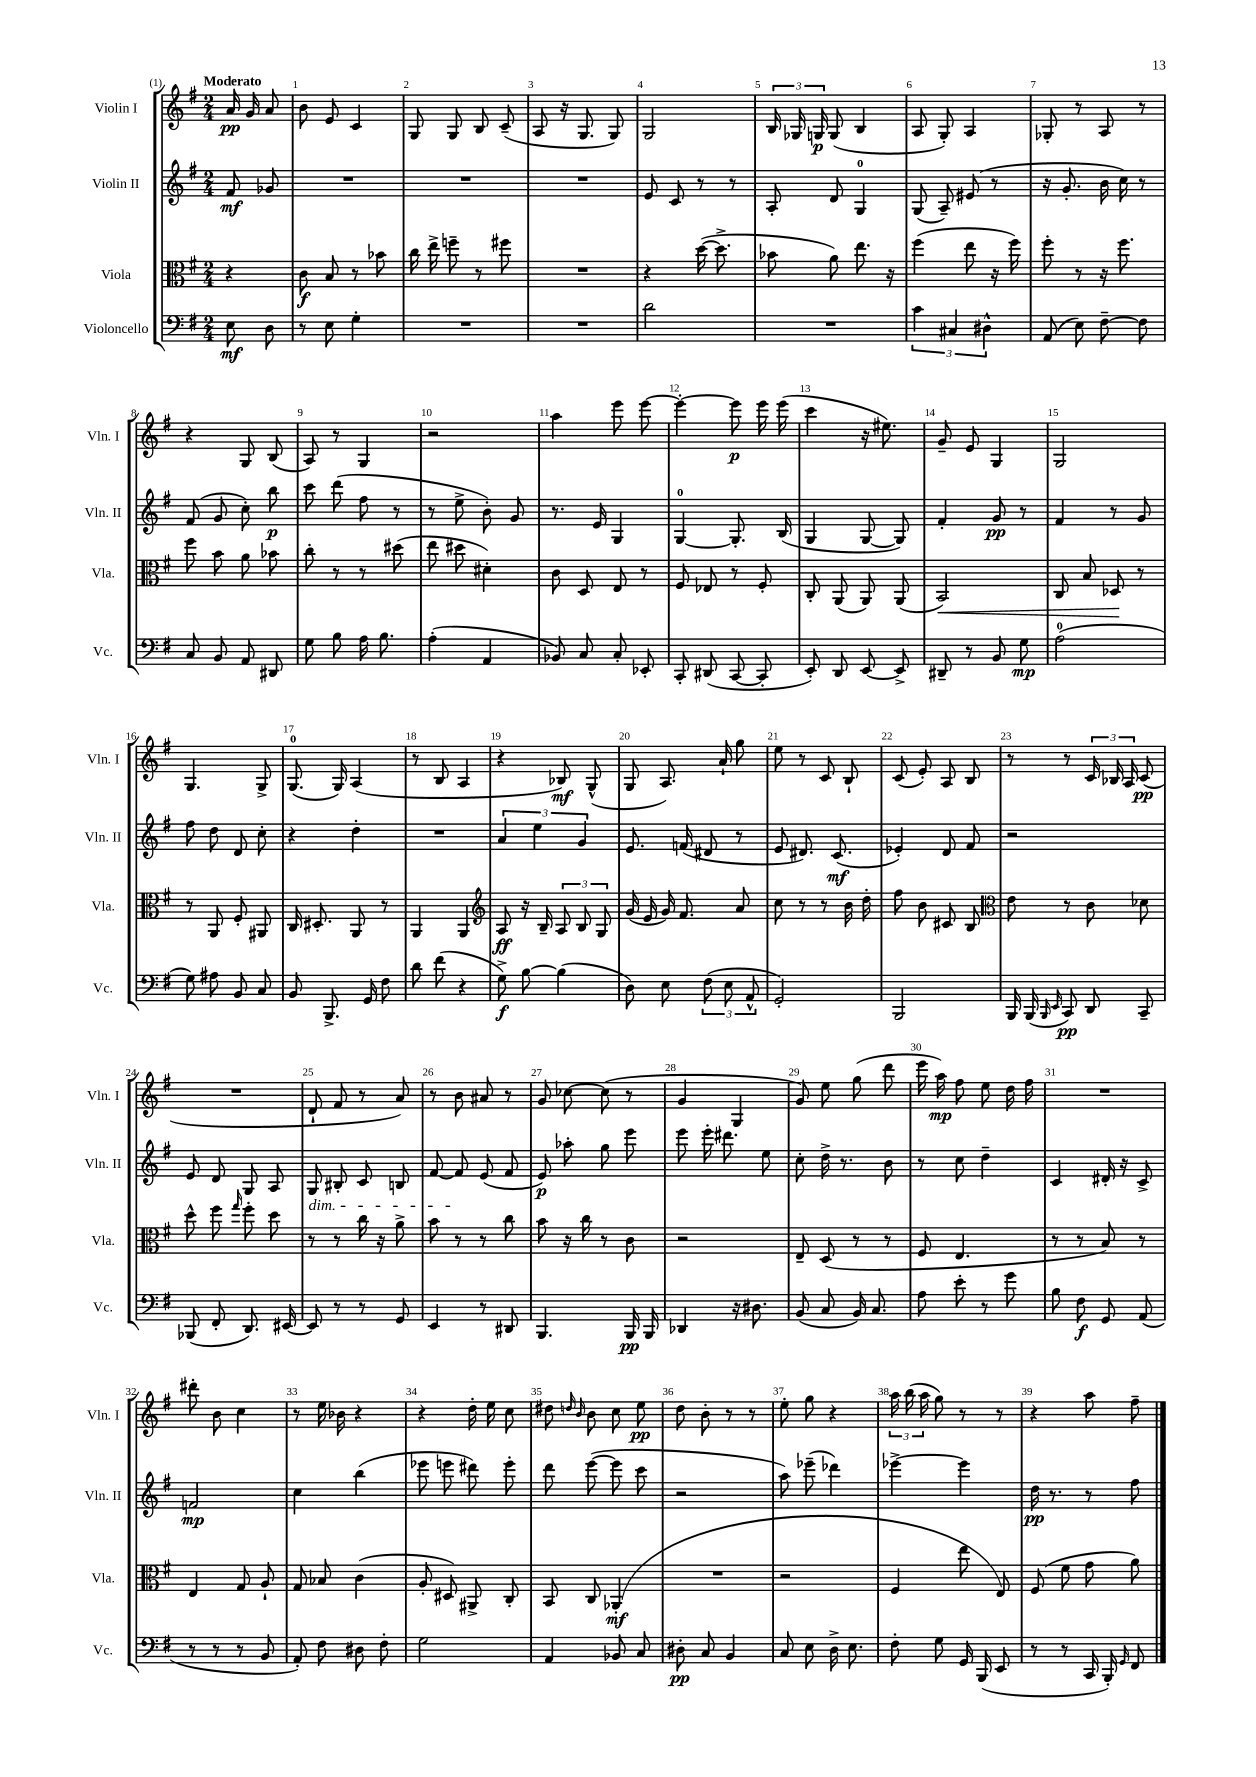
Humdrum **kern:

**kern	**dynam	**kern	**dynam	**kern	**dynam	**kern	**dynam
*part4	*part4	*part3	*part3	*part2	*part2	*part1	*part1
*staff4	*staff4	*staff3	*staff3	*staff2	*staff2	*staff1	*staff1
*I"Violoncello	*	*I"Viola	*	*I"Violin II	*	*I"Violin I	*
*I'Vc.	*	*I'Vla.	*	*I'Vln. II	*	*I'Vln. I	*
*clefF4	*	*clefC3	*	*clefG2	*	*clefG2	*
*k[f#]	*	*k[f#]	*	*k[f#]	*	*k[f#]	*
*M2/4	*	*M2/4	*	*M2/4	*	*M2/4	*
=	=	=	=	=	=	=	=
!	!	!	!	!	!	!LO:TX:a:B:t=Moderato	!
8E\	mf	4r	.	8f#/	mf	16a/	pp
.	.	.	.	.	.	16g/	.
8D\	.	.	.	8g-X/	.	8a/	.
=1	=1	=1	=1	=1	=1	=1	=1
8r	.	8c\	f	2r	.	8b\	.
8E\	.	8B/	.	.	.	8e/	.
4G'\	.	8r	.	.	.	4c/	.
.	.	8b-X\	.	.	.	.	.
=2	=2	=2	=2	=2	=2	=2	=2
2r	.	16cc\	.	2r	.	8G/	.
.	.	16ee^\	.	.	.	.	.
.	.	8ffn~\	.	.	.	8G/	.
.	.	8r	.	.	.	8B/	.
.	.	8ff#X\	.	.	.	(8c~/	.
=3	=3	=3	=3	=3	=3	=3	=3
2r	.	2r	.	2r	.	8A/	.
.	.	.	.	.	.	16r	.
.	.	.	.	.	.	8.G/	.
.	.	.	.	.	.	8G/)	.
=4	=4	=4	=4	=4	=4	=4	=4
2d\	.	4r	.	8e/	.	2G/	.
.	.	.	.	8c/	.	.	.
.	.	([16dd\	.	8r	.	.	.
.	.	8.dd^\]	.	.	.	.	.
.	.	.	.	8r	.	.	.
=5	=5	=5	=5	=5	=5	=5	=5
2r	.	8b-X\	.	8A'/	.	24B/	.
.	.	.	.	.	.	24G-X/	.
.	.	.	.	.	.	24Gn/	p
.	.	8a\)	.	8d/	.	(8G/	.
.	.	8.ee\	.	4G/	.	4B/	.
.	.	16r	.	.	.	.	.
=6	=6	=6	=6	=6	=6	=6	=6
6c\	.	(4ff#\	.	(8G/	.	8A/	.
.	.	.	.	8A~/)	.	8G'/)	.
6C#X/	.	.	.	.	.	.	.
.	.	8ee\	.	(8e#X/	.	4A/	.
6D#X^^\	.	.	.	.	.	.	.
.	.	16r	.	8r	.	.	.
.	.	16ff#\)	.	.	.	.	.
=7	=7	=7	=7	=7	=7	=7	=7
(8AA/	.	8ff#'\	.	16r	.	8G-X'/	.
.	.	.	.	8.g'/	.	.	.
8E\)	.	8r	.	.	.	8r	.
[8F#~\	.	16r	.	16b\	.	8A/	.
.	.	8.ff#\	.	16cc\)	.	.	.
8F#\]	.	.	.	8r	.	8r	.
!!LO:LB:g=z
=8	=8	=8	=8	=8	=8	=8	=8
8C/	.	8ff#\	.	(8f#/	.	4r	.
8BB/	.	8b\	.	8g/	.	.	.
8AA/	.	8a\	.	8cc'\)	.	8G/	.
8DD#X/	.	8b-X\	.	8bb\	p	(8B/	.
=9	=9	=9	=9	=9	=9	=9	=9
8G\	.	8cc'\	.	8ccc\	.	8A/)	.
8B\	.	8r	.	(8ddd\	.	8r	.
16A\	.	8r	.	8ff#\	.	4G/	.
8.B\	.	.	.	.	.	.	.
.	.	(8dd#X\	.	8r	.	.	.
=10	=10	=10	=10	=10	=10	=10	=10
(4A'\	.	8ee\	.	8r	.	2r	.
.	.	8dd#X\	.	8ee^\	.	.	.
4AA/	.	4d#X'\)	.	8b'\)	.	.	.
.	.	.	.	8g/	.	.	.
=11	=11	=11	=11	=11	=11	=11	=11
8BB-X/)	.	8c\	.	8.r	.	4aa\	.
8C/	.	8D/	.	.	.	.	.
.	.	.	.	16e/	.	.	.
8C'/	.	8E/	.	4G/	.	8eee\	.
8EE-X'/	.	8r	.	.	.	[8eee\	.
=12	=12	=12	=12	=12	=12	=12	=12
8CC'/	.	8F#/	.	[4G/	.	4eee'\_	.
(8DD#X/	.	8E-X/	.	.	.	.	.
[8CC/	.	8r	.	8.G'/]	.	8eee\]	p
8CC'/]	.	8F#'/	.	.	.	16eee\	.
.	.	.	.	(16B/	.	(16eee\	.
=13	=13	=13	=13	=13	=13	=13	=13
8EE'/)	.	8C'/	.	4G/	.	4ccc\	.
8DD/	.	(8AA/	.	.	.	.	.
[8EE/	.	8AA/)	.	[8G/	.	16r	.
.	.	.	.	.	.	8.ee#X\)	.
8EE^/]	.	(8AA/	.	8G/])	.	.	.
=14	=14	=14	=14	=14	=14	=14	=14
!	!	!	!LO:HP:b	!	!	!	!
8DD#X~/	.	2BB/)	<	4f#'/	.	8g~/	.
8r	.	.	.	.	.	8e/	.
8BB/	.	.	.	8g/	pp	4G/	.
8G\	mp	.	.	8r	.	.	.
=15	=15	=15	=15	=15	=15	=15	=15
(2A\	.	8C/	.	4f#/	.	2G/	.
.	.	8B/	.	.	.	.	.
.	.	8D-X/	.	8r	.	.	.
.	.	8r	[	8g/	.	.	.
!!LO:LB:g=z
=16	=16	=16	=16	=16	=16	=16	=16
8G\)	.	8r	.	8ff#\	.	4.G/	.
8A#X\	.	8AA/	.	8dd\	.	.	.
8BB/	.	8F#'/	.	8d/	.	.	.
8C/	.	8AA#X/	.	8cc'\	.	8G^/	.
=17	=17	=17	=17	=17	=17	=17	=17
8BB/	.	16C/	.	4r	.	(8.G/	.
.	.	8.D#X'/	.	.	.	.	.
8.BBB^/	.	.	.	.	.	.	.
.	.	.	.	.	.	16G/)	.
.	.	8AA/	.	4dd'\	.	(4A/	.
16GG/	.	.	.	.	.	.	.
8F#\	.	8r	.	.	.	.	.
=18	=18	=18	=18	=18	=18	=18	=18
8d\	.	4AA/	.	2r	.	8r	.
(8f#\	.	.	.	.	.	8B/	.
4r	.	4AA/	.	.	.	4A/	.
=19	=19	=19	=19	=19	=19	=19	=19
*	*	*clefG2	*	*	*	*	*
8G^\)	f	8A/	ff	6a/	.	4r	.
[8B\	.	16r	.	.	.	.	.
.	.	.	.	6ee\	.	.	.
.	.	16B~/	.	.	.	.	.
(4B\]	.	12A/	.	.	.	8B-X/)	mf
.	.	12B/	.	6g/	.	.	.
.	.	.	.	.	.	(8G^^/	.
.	.	12G/	.	.	.	.	.
=20	=20	=20	=20	=20	=20	=20	=20
8D\)	.	(16g/	.	8.e/	.	8G/	.
.	.	16e/	.	.	.	.	.
8E\	.	16g/)	.	.	.	8.A/)	.
.	.	8.f#/	.	(16fn/	.	.	.
(12F#\	.	.	.	8d#X/	.	.	.
.	.	.	.	.	.	16a`/	.
12E\	.	.	.	.	.	.	.
.	.	8a/	.	8r	.	8gg\	.
12AA^^/	.	.	.	.	.	.	.
=21	=21	=21	=21	=21	=21	=21	=21
2GG'/)	.	8cc\	.	8e/	.	8ee\	.
.	.	8r	.	8.d#X/)	.	8r	.
.	.	8r	.	.	.	8c/	.
.	.	.	.	(8.c/	mf	.	.
.	.	16b\	.	.	.	8B`/	.
.	.	16dd'\	.	.	.	.	.
=22	=22	=22	=22	=22	=22	=22	=22
2BBB/	.	8ff#\	.	4e-X'/)	.	(8c/	.
.	.	8b\	.	.	.	8e'/)	.
.	.	8c#X/	.	8d/	.	8A/	.
.	.	8B/	.	8f#/	.	8B/	.
=23	=23	=23	=23	=23	=23	=23	=23
*	*	*clefC3	*	*	*	*	*
16BBB/	.	8e\	.	2r	.	8r	.
(16BBB/	.	.	.	.	.	.	.
16qqBBB/	.	.	.	.	.	.	.
16qqEE/	.	.	.	.	.	.	.
8CC/)	pp	8r	.	.	.	8r	.
8DD/	.	8c\	.	.	.	24c/	.
.	.	.	.	.	.	24B-X/	.
.	.	.	.	.	.	24A/	.
8CC~/	.	8d-X\	.	.	.	(8c/	pp
!!LO:LB:g=z
=24	=24	=24	=24	=24	=24	=24	=24
(8BBB-X/	.	8dd^^\	.	8e/	.	2r	.
8FF#'/	.	8ff#\	.	8d/	.	.	.
.	.	16qqgg/	.	.	.	.	.
8.DD/)	.	8ff#'\	.	8G/	.	.	.
.	.	8dd\	.	8A/	.	.	.
[16EE#X/	.	.	.	.	.	.	.
=25	=25	=25	=25	=25	=25	=25	=25
!	!	!	!	!LO:TX:b:i:t=dim.	!	!	!
8EE#/]	.	8r	.	8G/	.	8d`/	.
8r	.	8r	.	8B#X'/	.	8f#/	.
8r	.	16cc\	.	8c/	.	8r	.
.	.	16r	.	.	.	.	.
8GG/	.	8a^\	.	8Bn/	.	8a/)	.
=26	=26	=26	=26	=26	=26	=26	=26
4EE/	.	8b\	.	[8f#/	.	8r	.
.	.	8r	.	8f#/]	.	8b\	.
8r	.	8r	.	(8e/	.	8a#X/	.
8DD#X/	.	8cc\	.	8f#/	.	8r	.
=27	=27	=27	=27	=27	=27	=27	=27
4.BBB/	.	8b\	.	8e/)	p	8g/	.
.	.	16r	.	8aa-X'\	.	[8cc-X\	.
.	.	16cc\	.	.	.	.	.
.	.	8r	.	8gg\	.	(8cc-\]	.
16BBB/	pp	8c\	.	8eee\	.	8r	.
16BBB/	.	.	.	.	.	.	.
=28	=28	=28	=28	=28	=28	=28	=28
4DD-X/	.	2r	.	8eee\	.	4g/	.
.	.	.	.	16eee'\	.	.	.
.	.	.	.	8.ddd#X\	.	.	.
16r	.	.	.	.	.	4G/	.
8.D#X\	.	.	.	.	.	.	.
.	.	.	.	8ee\	.	.	.
=29	=29	=29	=29	=29	=29	=29	=29
(8BB/	.	8E~/	.	8cc'\	.	8g/)	.
8C/	.	(8D/	.	16dd^\	.	8ee\	.
.	.	.	.	8.r	.	.	.
16BB/)	.	8r	.	.	.	(8gg\	.
8.C/	.	.	.	.	.	.	.
.	.	8r	.	8b\	.	8ddd\	.
=30	=30	=30	=30	=30	=30	=30	=30
8A\	.	8F#/	.	8r	.	16eee\	.
.	.	.	.	.	.	16aa\)	mp
8e'\	.	4.E/	.	8cc\	.	8ff#\	.
8r	.	.	.	4dd~\	.	8ee\	.
8g\	.	.	.	.	.	16dd\	.
.	.	.	.	.	.	16ff#\	.
=31	=31	=31	=31	=31	=31	=31	=31
8B\	.	8r	.	4c/	.	2r	.
8F#\	f	8r	.	.	.	.	.
8GG/	.	8B/)	.	16d#X'/	.	.	.
.	.	.	.	16r	.	.	.
(8AA/	.	8r	.	8c^/	.	.	.
!!LO:LB:g=z
=32	=32	=32	=32	=32	=32	=32	=32
8r	.	4E/	.	2fn/	mp	8ddd#X'\	.
8r	.	.	.	.	.	8b\	.
8r	.	8G/	.	.	.	4cc\	.
8BB/	.	8A`/	.	.	.	.	.
=33	=33	=33	=33	=33	=33	=33	=33
8AA'/)	.	8G/	.	4cc\	.	8r	.
8F#\	.	8B-X/	.	.	.	16ee\	.
.	.	.	.	.	.	16b-X\	.
8D#X\	.	(4c\	.	(4bb\	.	4r	.
8F#'\	.	.	.	.	.	.	.
=34	=34	=34	=34	=34	=34	=34	=34
2G\	.	8A'/	.	8eee-X\	.	4r	.
.	.	8D#X/)	.	8eeen\	.	.	.
.	.	8AA#X^/	.	8ddd#X\)	.	16dd'\	.
.	.	.	.	.	.	16ee\	.
.	.	8C'/	.	8eee'\	.	8cc\	.
=35	=35	=35	=35	=35	=35	=35	=35
4AA/	.	8BB/	.	8ddd\	.	8dd#X\	.
.	.	.	.	.	.	16qqddn/	.
.	.	.	.	.	.	16qqb/	.
.	.	8C/	.	([8eee\	.	8b\	.
8BB-X/	.	(4AA-X'/	mf	8eee\]	.	8cc\	.
8C/	.	.	.	8ccc\	.	8ee\	pp
=36	=36	=36	=36	=36	=36	=36	=36
8D#X'\	pp	2r	.	2r	.	8dd\	.
8C/	.	.	.	.	.	8b'\	.
4BB/	.	.	.	.	.	8r	.
.	.	.	.	.	.	8r	.
=37	=37	=37	=37	=37	=37	=37	=37
8C/	.	2r	.	8aa\)	.	8ee'\	.
8E\	.	.	.	(8eee-X~\	.	8gg\	.
16D^\	.	.	.	4ddd-X\)	.	4r	.
8.E\	.	.	.	.	.	.	.
=38	=38	=38	=38	=38	=38	=38	=38
8F#'\	.	4F#/	.	[4eee-X^\	.	24aa\	.
.	.	.	.	.	.	(24bb\	.
.	.	.	.	.	.	24aa\	.
8G\	.	.	.	.	.	8gg\)	.
16GG/	.	8ee\	.	4eee-\]	.	8r	.
(16BBB/	.	.	.	.	.	.	.
8EE/	.	8E/)	.	.	.	8r	.
=39	=39	=39	=39	=39	=39	=39	=39
8r	.	(8F#/	.	16dd\	pp	4r	.
.	.	.	.	8.r	.	.	.
8r	.	8f#\	.	.	.	.	.
16CC/	.	8g\	.	8r	.	8aa\	.
16BBB'/)	.	.	.	.	.	.	.
16qqGG/	.	.	.	.	.	.	.
8FF#/	.	8a\)	.	8ff#\	.	8ff#~\	.
==	==	==	==	==	==	==	==
*-	*-	*-	*-	*-	*-	*-	*-
